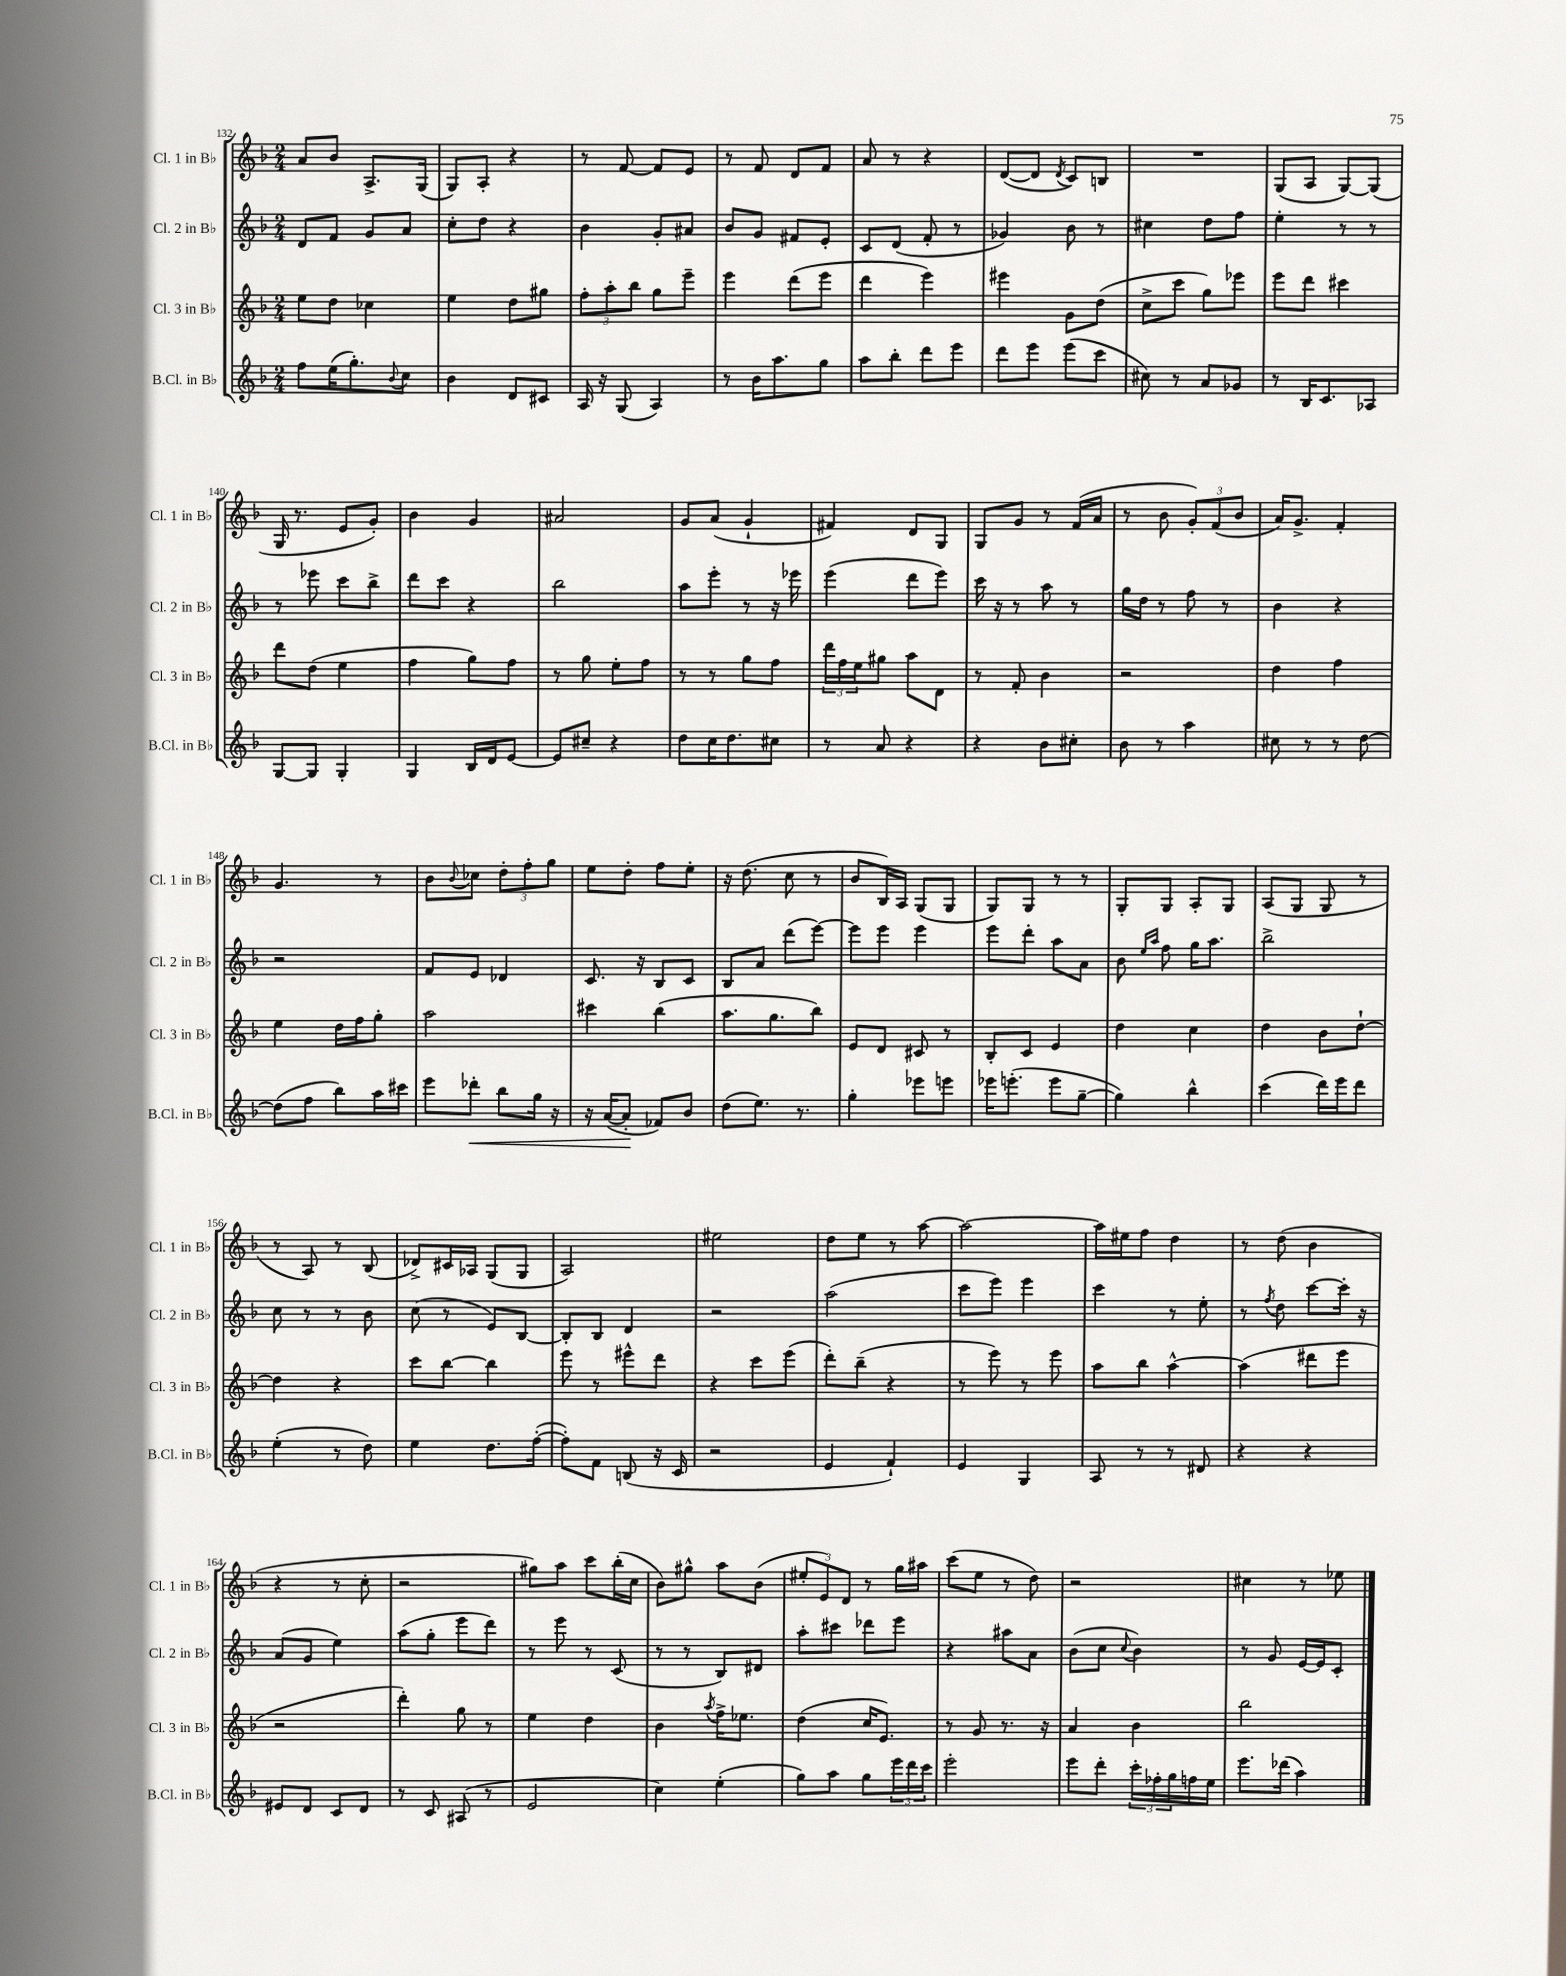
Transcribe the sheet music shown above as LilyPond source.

<<
\new StaffGroup <<
\new Staff = "s0" \with { instrumentName = "Cl. 1 in Bb" shortInstrumentName = "Cl. 1 in Bb" } {
    \clef treble \key f \major \numericTimeSignature \time 2/4
    a'8 bes'8 a8.-> g16( |
    g8) a8-. r4 |
    r8 f'8~ f'8 e'8 |
    r8 f'8 d'8 f'8 |
    a'8 r8 r4 |
    d'8~( d'8 \acciaccatura { d'8 } c'8) b8 |
    R2 |
    g8( a8 g8~) g8( |
    g16 r8. e'8 g'8-.) |
    bes'4 g'4 |
    ais'2 |
    g'8 a'8( g'4-! |
    fis'4) d'8 g8 |
    g8 g'8 r8 f'16( a'16 |
    r8 bes'8 \tuplet 3/2 { g'8-.) f'8( bes'8 } |
    a'16) g'8.-> f'4-. |
    g'4. r8 |
    bes'8 \appoggiatura { bes'8 } ces''8 \tuplet 3/2 { d''8-. f''8-. g''8 } |
    e''8 d''8-. f''8 e''8-. |
    r16 d''8.( c''8 r8 |
    bes'8 bes16) a16 g8( g8 |
    g8) g8 r8 r8 |
    g8-. g8 a8-. g8 |
    a8( g8 g8 r8 |
    r8 a8) r8 bes8( |
    des'8->) cis'16 aes16 g8( g8 |
    a2) |
    eis''2 |
    d''8 e''8 r8 a''8~ |
    a''2~ |
    a''16 eis''16 f''8 d''4 |
    r8 d''8( bes'4 |
    r4 r8 c''8-. |
    r2 |
    gis''8) a''8 c'''8 bes''16-.( c''16 |
    bes'8) gis''8-^ a''8 bes'8( |
    \tuplet 3/2 { eis''8-. e'8) d'8 } r8 g''16 ais''16 |
    c'''8( e''8 r8 d''8) |
    r2 |
    cis''4 r8 ees''8 \bar "|." |
}
\new Staff = "s1" \with { instrumentName = "Cl. 2 in Bb" shortInstrumentName = "Cl. 2 in Bb" } {
    \clef treble \key f \major \numericTimeSignature \time 2/4
    d'8 f'8 g'8 a'8 |
    c''8-. d''8 r4 |
    bes'4 g'8-. ais'8 |
    bes'8 g'8 fis'8 e'8-. |
    c'8 d'8( f'8-. r8 |
    ges'4) bes'8 r8 |
    cis''4 d''8 f''8 |
    e''4-. r8 r8 |
    r8 ees'''8 c'''8 bes''8-> |
    d'''8 c'''8 r4 |
    bes''2 |
    a''8 e'''8-. r8 r16 ees'''16 |
    e'''4( d'''8 e'''8) |
    c'''16 r16 r8 a''8 r8 |
    g''16 d''16 r8 f''8 r8 |
    bes'4 r4 |
    r2 |
    f'8 e'8 des'4 |
    c'8. r16 bes8 c'8 |
    bes8 a'8 d'''8( e'''8~) |
    e'''8 e'''8 e'''4 |
    e'''8 d'''8-. a''8 a'8 |
    bes'8 \grace { e''16 a''16 } f''8 g''16 a''8. |
    bes''2-> |
    c''8 r8 r8 bes'8 |
    c''8( r8 e'8) bes8~ |
    bes8-. bes8 d'4 |
    r2 |
    a''2( |
    c'''8 e'''8) e'''4 |
    c'''4 r8 e''8-. |
    r8 \acciaccatura { f''8 } d''8 c'''8~ c'''16-. r16 |
    a'8( g'8 e''4) |
    a''8( g''8-. e'''8 d'''8) |
    r8 e'''8 r8 c'8( |
    r8 r8 bes8) dis'8 |
    a''8-. cis'''8 des'''8 e'''8 |
    r4 ais''8 a'8 |
    bes'8( c''8 \appoggiatura { c''8 } bes'4) |
    r8 g'8 e'16~ e'16 c'8-. \bar "|." |
}
\new Staff = "s2" \with { instrumentName = "Cl. 3 in Bb" shortInstrumentName = "Cl. 3 in Bb" } {
    \clef treble \key f \major \numericTimeSignature \time 2/4
    e''8 d''8 ces''4 |
    e''4 d''8 gis''8 |
    \tuplet 3/2 { f''8-. a''8-. bes''8 } g''8 e'''8-- |
    e'''4 d'''8( e'''8 |
    d'''4 e'''4) |
    eis'''4 g'8 d''8( |
    c''8-> c'''8 g''8) ees'''8 |
    e'''8 d'''8 cis'''4 |
    d'''8 d''8( e''4 |
    f''4 g''8) f''8 |
    r8 g''8 e''8-. f''8 |
    r8 r8 g''8 f''8 |
    \tuplet 3/2 { d'''16 f''16 e''16 } gis''8 a''8 d'8 |
    r8 f'8-. bes'4 |
    r2 |
    d''4 f''4 |
    e''4 d''16 f''16 g''8-. |
    a''2 |
    cis'''4 bes''4( |
    a''8. g''8. bes''8) |
    e'8 d'8 cis'8 r8 |
    bes8-. c'8 e'4 |
    d''4 c''4 |
    d''4 bes'8 d''8~-! |
    d''4 r4 |
    c'''8 bes''8~ bes''4 |
    e'''8 r8 eis'''8-^ d'''8 |
    r4 c'''8 e'''8( |
    d'''8-.) bes''8--( r4 |
    r8 e'''8) r8 e'''8 |
    a''8 bes''8 a''4~-^ |
    a''4( dis'''8 e'''8 |
    r2 |
    d'''4-.) g''8 r8 |
    e''4 d''4 |
    bes'4 \acciaccatura { a''8 } f''16-> ees''8. |
    d''4( c''16 e'8.) |
    r8 g'8 r8. r16 |
    a'4 bes'4 |
    bes''2 \bar "|." |
}
\new Staff = "s3" \with { instrumentName = "B.Cl. in Bb" shortInstrumentName = "B.Cl. in Bb" } {
    \clef treble \key f \major \numericTimeSignature \time 2/4
    f''8 e''16( g''8.-.) \appoggiatura { bes'8 } c''8 |
    bes'4 d'8 cis'8 |
    a16 r16 g8( a4) |
    r8 bes'16 a''8. g''8 |
    a''8 bes''8-. d'''8 e'''8 |
    d'''8 e'''8 e'''8( c'''8 |
    cis''8) r8 a'8 ges'8 |
    r8 bes16 c'8. aes8 |
    g8~ g8 g4-. |
    g4 bes16 d'16 e'8~ |
    e'8 cis''8-- r4 |
    d''8 c''16 d''8. cis''8 |
    r8 a'8 r4 |
    r4 bes'8 cis''8-. |
    bes'8 r8 a''4 |
    cis''8 r8 r8 d''8~ |
    d''8( f''8 bes''8) a''16 cis'''16 |
    e'''8 des'''8-.\< bes''8 g''16 r16 |
    r16 a'16~( a'8-.\! fes'8) bes'8 |
    d''8( e''8.) r8. |
    g''4-. ees'''8 e'''8 |
    ees'''16 e'''8.-.( e'''8 g''8~-- |
    g''4) bes''4-^ |
    c'''4( d'''16) e'''16 d'''8 |
    e''4-.( r8 d''8) |
    e''4 d''8. f''16~-.( |
    f''8-.) f'8 b8( r16 c'16 |
    r2 |
    e'4 f'4-!) |
    e'4 g4 |
    a8 r8 r8 dis'8 |
    r4 r4 |
    eis'8 d'8 c'8 d'8 |
    r8 c'8 ais8( r8 |
    e'2 |
    c''4) e''4-.( |
    g''8) a''8 g''8 \tuplet 3/2 { e'''16 d'''16 c'''16 } |
    e'''2-. |
    e'''8 d'''8-. \tuplet 3/2 { c'''16-. fes''16-. g''16 } f''16 e''16 |
    e'''8. des'''16( a''4) \bar "|." |
}
>>
>>
\layout { \context { \Score currentBarNumber = #132 } }
